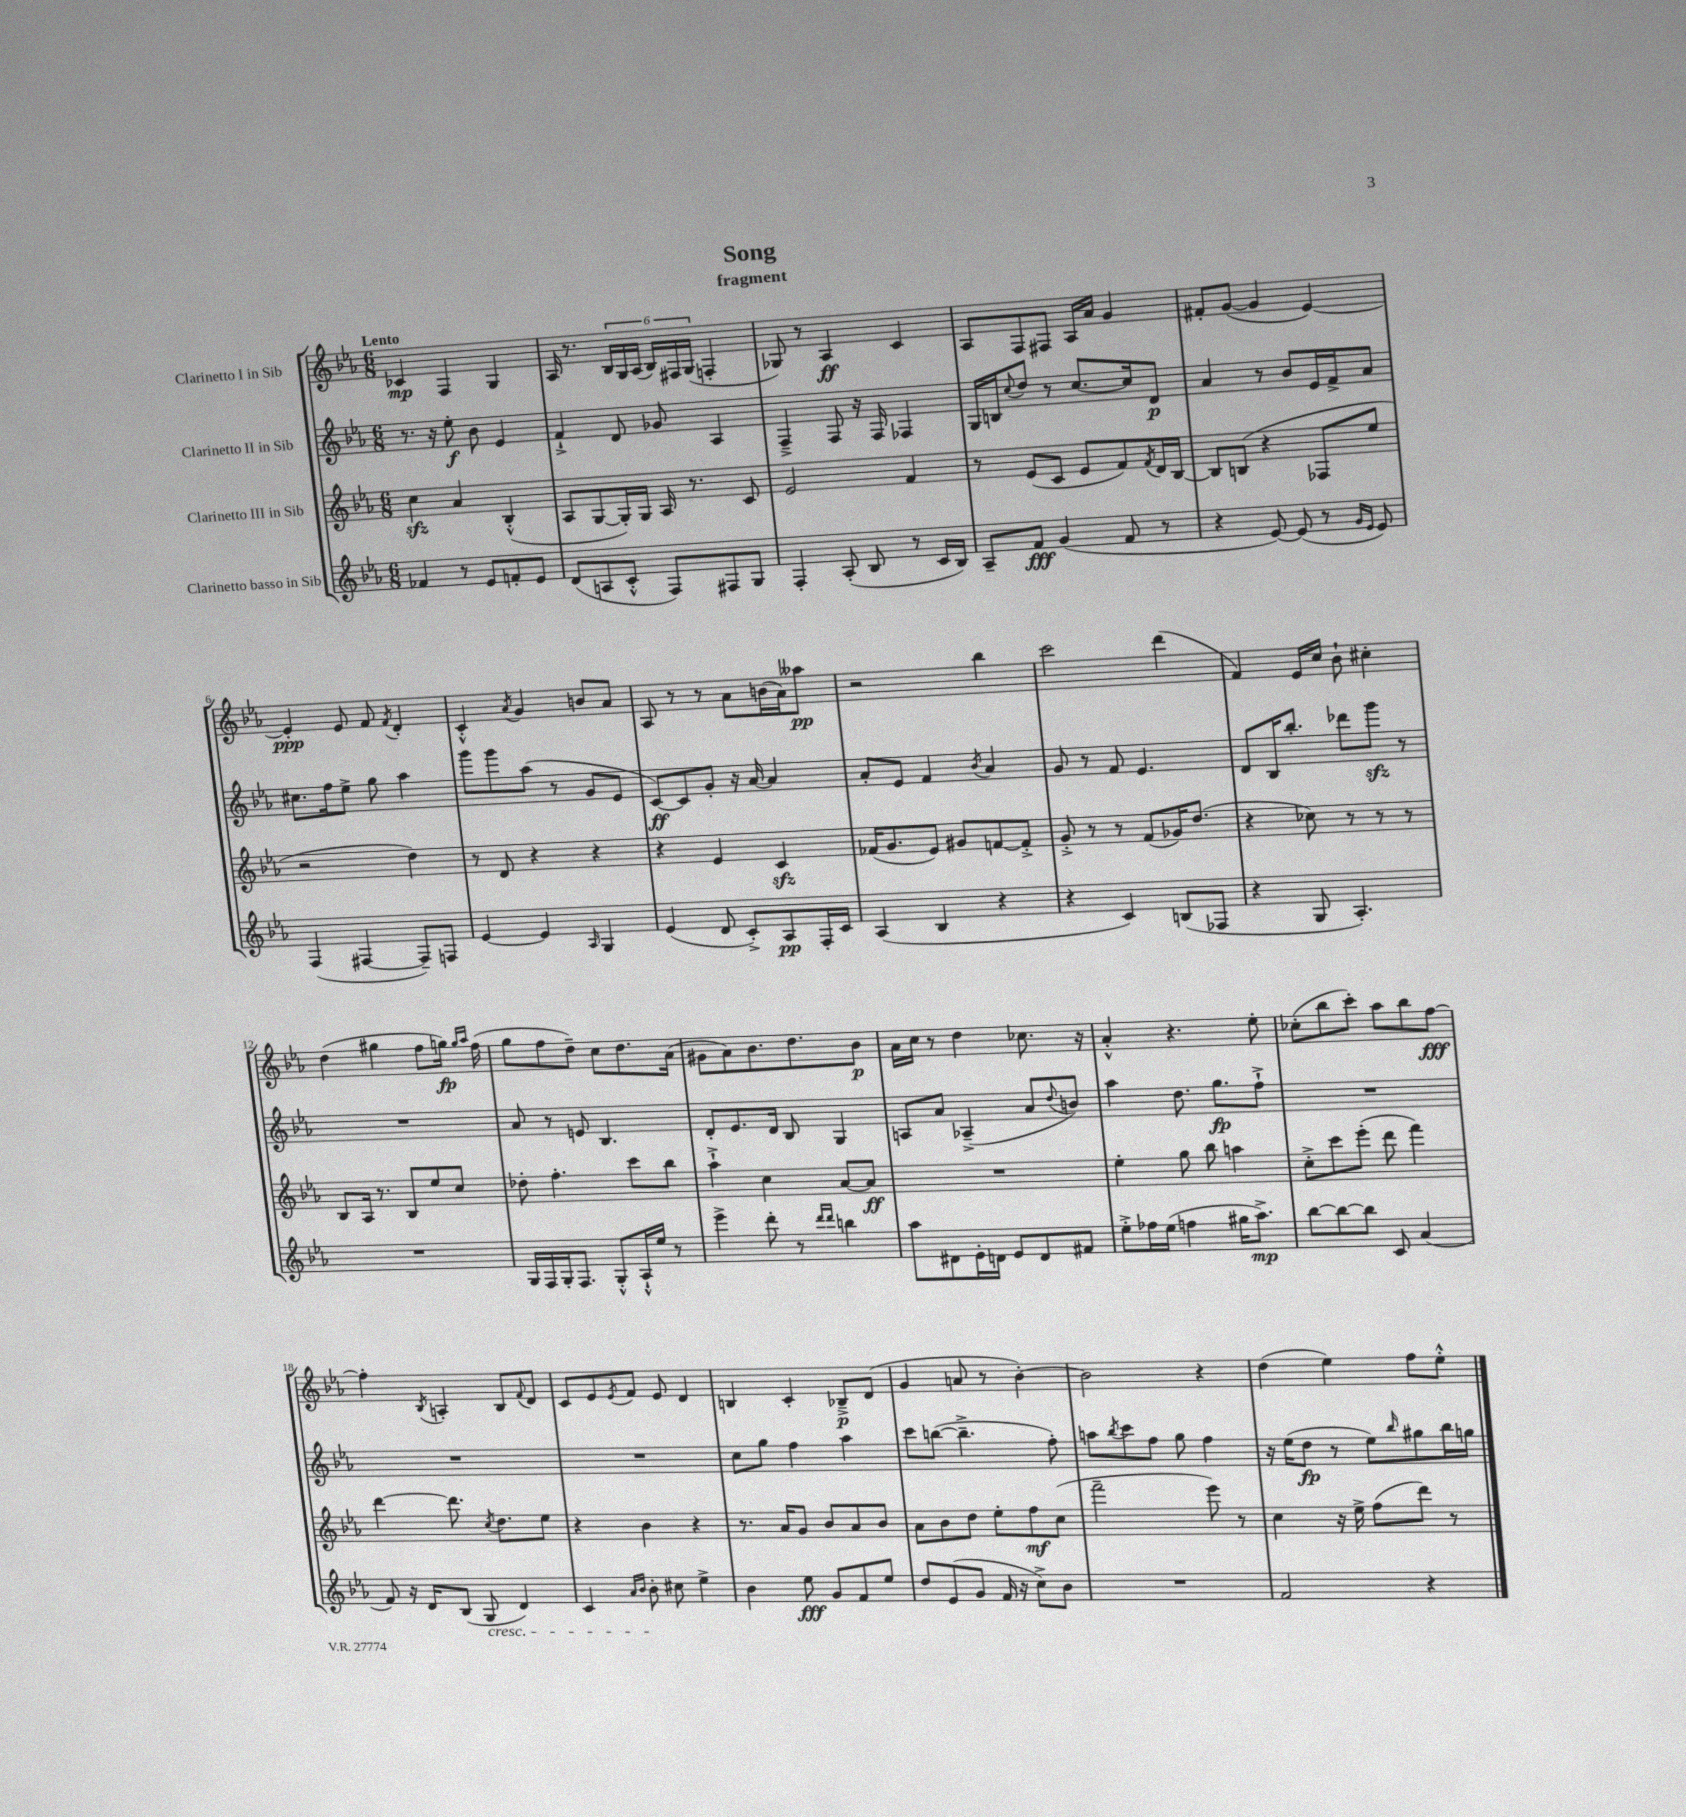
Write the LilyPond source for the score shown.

\header { title = "Song" subtitle = "fragment" }
<<
\new StaffGroup <<
\new Staff = "s0" \with { instrumentName = "Clarinetto I in Sib" } {
    \clef treble \key ees \major \numericTimeSignature \time 6/8 \tempo "Lento"
    ces'4\mp f4 g4 |
    aes16 r8. \tuplet 6/4 { bes16 g16 aes16( bes16) fis16 g16( } f4-. |
    ges8) r8 aes4\ff c'4 |
    aes8 f8 fis8 aes16 aes'16 g'4 |
    fis'8-. g'8~( g'4 ees'4~) |
    ees'4-.\ppp ees'8 f'8 \acciaccatura { f'8 } d'4-. |
    c'4-.-^ \acciaccatura { aes'8 } g'4 b'8 aes'8 |
    aes8 r8 r8 aes'8 b'16( aes'16) aeses''8\pp |
    r2 bes''4 |
    c'''2 d'''4( |
    f'4) ees'16 c''16 bes'8-! cis''4-. |
    d''4( gis''4 f''8 g''16\fp) \grace { g''16 aes''16 } f''16( |
    g''8 f''8 d''8--) c''8 d''8. aes'16( |
    gis'8 aes'8) bes'8. d''8. bes'8\p |
    aes'16 c''16 r8 d''4 ces''8. r16 |
    aes'4-.-^ r4. ees''8-. |
    ces''8-.( bes''8 c'''8-.) aes''8 bes''8 f''8~\fff |
    f''4-. \acciaccatura { bes8 } a4-. bes8 \appoggiatura { f'8 } d'8 |
    c'8 ees'8 \acciaccatura { ees'8 } f'8 ees'8 d'4 |
    b4 c'4-. bes8--->\p d'8( |
    g'4 a'8 r8 bes'4~-.) |
    bes'2 r4 |
    d''4( ees''4) f''8 ees''8-.-^ \bar "|." |
}
\new Staff = "s1" \with { instrumentName = "Clarinetto II in Sib" } {
    \clef treble \key ees \major \numericTimeSignature \time 6/8
    r8. r16 ees''8-.\f bes'8 ees'4 |
    f'4-!-> d'8 ges'8 aes4 |
    f4---> f8 r16 f16 fes4 |
    g16 b16 \appoggiatura { c''8 } d''8 r8 c''8.~ c''16 d'8\p |
    aes'4 r8 bes'8 ees'16 f'16-> aes'8 |
    cis''8. f''16 ees''8-> g''8 aes''4 |
    g'''8 g'''8 aes''8( r8 g'8 ees'8 |
    c'8~\ff) c'8 g'8-. r16 aes'16~ aes'4 |
    aes'8-. ees'8 f'4 \acciaccatura { bes'8 } aes'4 |
    g'8 r8 f'8 ees'4. |
    d'8 bes16 bes''8.-. des'''8 g'''8\sfz r8 |
    R2. |
    aes'8 r8 e'8 bes4. |
    d'8-. ees'8. d'16 bes8 g4 |
    a8 aes'8 aes4--->( aes'8 \appoggiatura { d''8 } b'8) |
    aes''4 d''8. g''8.\fp f''8-!-> |
    R2. |
    R2. |
    R2. |
    c''8 g''8 f''4 aes''4 |
    c'''8 b''8~( b''4.---> f''8-.) |
    a''8 \acciaccatura { bes''8 } c'''8 f''8 g''8 f''4 |
    r16 ees''16( d''8\fp r8 ees''8) \grace { bes''16 } gis''8 bes''16 g''16 \bar "|." |
}
\new Staff = "s2" \with { instrumentName = "Clarinetto III in Sib" } {
    \clef treble \key ees \major \numericTimeSignature \time 6/8
    c''4\sfz aes'4 bes4-.-^( |
    aes8 g8~ g16-.) g16 aes16 r8. c'8 |
    ees'2 f'4 |
    r8 ees'8( c'8 ees'8 f'8) \acciaccatura { f'8 } d'16 bes16~ |
    bes8 b8( r4 fes8 ees''8 |
    r2 d''4) |
    r8 d'8 r4 r4 |
    r4 ees'4 c'4\sfz |
    fes'16( g'8. ees'8) gis'8 f'8~ f'8-.-> |
    g'8-.-> r8 r8 f'8( ges'16) d''8.( |
    r4 ces''8) r8 r8 r8 |
    bes8 aes16 r8. bes8 ees''8 c''8 |
    des''8-. f''4.-. c'''8 bes''8 |
    aes''4-!-> c''4 aes'8~ aes'8\ff |
    R2. |
    ees''4-. g''8 bes''8 a''4 |
    c''8-.-> c'''8 ees'''8-.( d'''8 f'''4) |
    d'''4~ d'''8. \acciaccatura { c''8 } d''8. ees''8 |
    r4 bes'4 r4 |
    r8. aes'16 g'8 bes'8 aes'8 bes'8 |
    aes'8 bes'8 d''8 ees''8-. f''8\mf c''8( |
    f'''2-- ees'''8) r8 |
    c''4 r16 ees''16-> f''8( d'''8) r8 \bar "|." |
}
\new Staff = "s3" \with { instrumentName = "Clarinetto basso in Sib" } {
    \clef treble \key ees \major \numericTimeSignature \time 6/8
    fes'4 r8 ees'8 f'8-. ees'8 |
    d'8( a8 c'8-.-^ f8) fis8 g8 |
    f4-. aes8-.( bes8 r8 c'16 bes16) |
    aes8-- f'8\fff g'4( f'8 r8 |
    r4 ees'8~) ees'8( r8 \grace { g'16 ees'16 } ees'8) |
    f4( fis4~ fis8--) f8 |
    ees'4~ ees'4 \grace { aes16 } g4 |
    ees'4( d'8 c'8-.->) aes8\pp f16-. c'16 |
    aes4( bes4 r4 |
    r4 c'4) b8( fes8 |
    r4 g8 aes4.-.) |
    R2. |
    g16 f16 g16-. f8. g8-.-^ aes16-!-^ ees''16 r8 |
    ees'''4-> d'''8-. r8 \grace { d'''16 d'''16 } b''4 |
    aes''8 dis'8 ees'16-. d'16 ees'8 d'8 fis'8 |
    ees''8-.-> fes''16 ees''16( f''4 gis''16 aes''8.->\mp) |
    bes''8~ bes''8~ bes''8 c'8 aes'4( |
    f'8) r16 d'16 bes8( g8\cresc d'4) |
    c'4 \grace { aes'16 bes'16 } bes'8-.\! cis''8 ees''4-> |
    bes'4 ees''8\fff g'8 f'8 ees''8 |
    d''8 ees'8( g'8 f'16 r16 c''8->) bes'8 |
    R2. |
    f'2 r4 \bar "|." |
}
>>
>>
